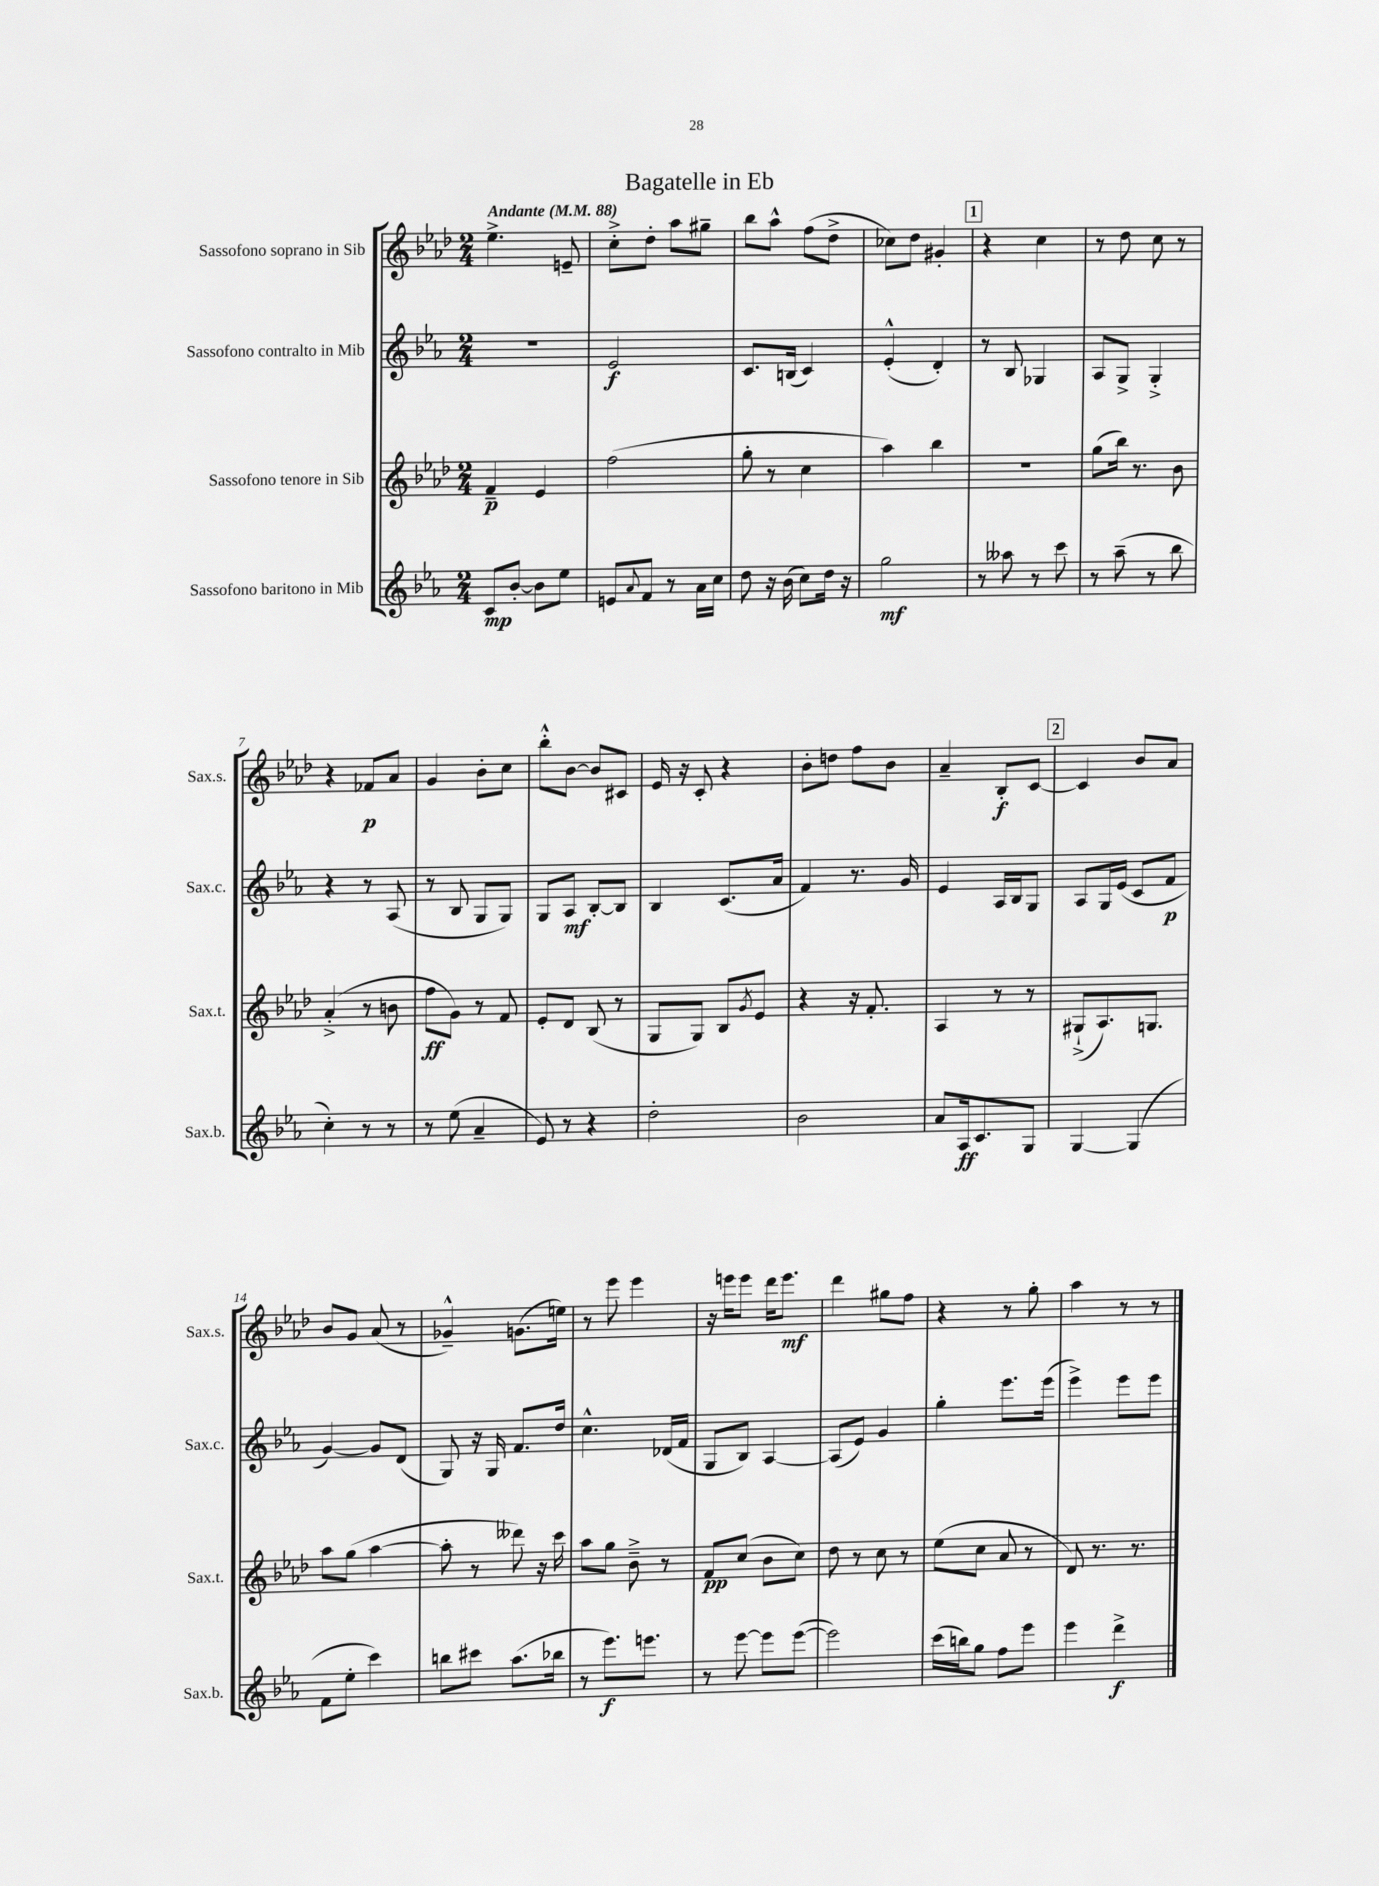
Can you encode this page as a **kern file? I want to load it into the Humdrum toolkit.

**kern	**kern	**kern	**kern
*staff4	*staff3	*staff2	*staff1
*clefG2	*clefG2	*clefG2	*clefG2
*k[b-e-a-]	*k[b-e-a-d-]	*k[b-e-a-]	*k[b-e-a-d-]
*M2/4	*M2/4	*M2/4	*M2/4
*MM88	*MM88	*MM88	*MM88
8c/L	4f~/	2r	4.ee-^\
[8b-'/J	.	.	.
8b-\]L	4e-/	.	.
8ee-\J	.	.	8e~/
=	=	=	=
8e/L	(2ff\	2e-/	8cc'^\L
8qqa-/	.	.	.
8f/J	.	.	8dd-'\J
8r	.	.	8aa-\L
16a-\LL	.	.	8gg#~\J
16cc\JJ	.	.	.
=	=	=	=
8dd\	8gg'\	8.c/L	8bb-\L
16r	8r	.	8aa-^^\J
(16b-\	.	(16B/Jk	.
8cc\L)	4cc\	4c/)	(8ff\L
16dd\Jk	.	.	8dd-^\J
16r	.	.	.
=	=	=	=
2gg\	4aa-\)	(4e-'^^/	8cc-\L)
.	.	.	8dd-\J
.	4bb-\	4d'/)	4g#'/
=	=	=	=
8r	2r	8r	4r
8aa--\	.	8B-/	.
8r	.	4G-/	4cc\
8ccc\	.	.	.
=	=	=	=
8r	(8gg\L	8A-/L	8r
(8aa-~\	16bb-\Jk)	8G^/J	8dd-\
.	8.r	.	.
8r	.	4G'^/	8cc\
8bb-\	8b-\	.	8r
=	=	=	=
4cc'\)	(4a-'^/	4r	4r
8r	8r	8r	8f-/L
8r	8b\	(8A-/	8a-/J
=	=	=	=
8r	8ff\L	8r	4g/
(8ee-\	8g\J)	8B-/	.
4a-~/	8r	8G/L	8b-'\L
.	8f/	8G/J)	8cc\J
=	=	=	=
8e-/)	8e-'/L	8G/L	8bb-'^^\L
8r	8d-/J	8A-/J	[8b-\J
4r	(8B-/	[8B-'/L	8b-/]L
.	8r	8B-/]J	8c#/J
=	=	=	=
2dd'\	8G/L	4B-/	16e-/
.	.	.	16r
.	8G/J)	.	8c'/
.	8B-/L	(8.c/L	4r
.	8qg/	.	.
.	8e-/J	.	.
.	.	16a-/Jk	.
=	=	=	=
2b-\	4r	4f/)	8b-'\L
.	.	.	8dd\J
.	16r	8.r	8ff\L
.	8.f'/	.	.
.	.	.	8b-\J
.	.	16g/	.
=	=	=	=
8a-/L	4A-/	4e-/	4a-~/
16A-/k	.	.	.
8.c/	.	.	.
.	8r	16A-/LL	8B-'/L
.	.	16B-/J	.
8G/J	8r	8G/J	[8c/J
=	=	=	=
[4G/	(8G#`^/L	8A-/L	4c/]
.	8.A-/)	16G/L	.
.	.	(16e-/JJ	.
(4G/]	.	8c/L	8b-/L
.	8.G/J	.	.
.	.	8f/J	8a-/J
=	=	=	=
8f\L	8aa-\L	[4g/)	8b-/L
8ee-'\J	(8gg\J	.	8g/J
4ccc\)	[4aa-\	8g/]L	(8a-/
.	.	(8d/J	8r
=	=	=	=
8bb\L	8aa-'\]	8G/)	4g-~^^/)
8ccc#\J	8r	16r	.
.	.	16G/	.
(8.aa-\L	8ddd--\)	8.f/L	(8.g\L
.	16r	.	.
16bb-\Jk	16ccc\	16dd/Jk	16ee\Jk)
=	=	=	=
8r	8aa-\L	4.cc^^\	8r
8.eee-\L)	8gg\J	.	8eee-\
.	8b-~^\	.	4eee-\
8.eee\J	.	.	.
.	8r	(16d-/LL	.
.	.	16f/JJ	.
=	=	=	=
8r	8f/L	8G/L	16r
.	.	.	16eee\LK
[8eee-\	(8cc/J	8B-/J)	8eee\J
8eee-\]L	8b-\L	[4A-/	16ddd-\LK
.	.	.	8.eee\J
([8eee-\J	8cc\J)	.	.
=	=	=	=
2eee-\])	8dd-\	(8A-/]L	4ddd-\
.	8r	8e-/J)	.
.	8cc\	4g/	8gg#\L
.	8r	.	8ff\J
=	=	=	=
(16ccc\LL	(8ee-\L	4gg'\	4r
16bb\J)	.	.	.
8gg\J	8cc\J	.	.
8ff\L	8a-/	8.eee-\L	8r
8eee-\J	8r	.	8gg'\
.	.	(16eee-\Jk	.
=	=	=	=
4eee-\	8d-/)	4eee-^\)	4aa-\
.	8.r	.	.
4ddd^\	.	8eee-\L	8r
.	8.r	.	.
.	.	8eee-\J	8r
==	==	==	==
*-	*-	*-	*-
